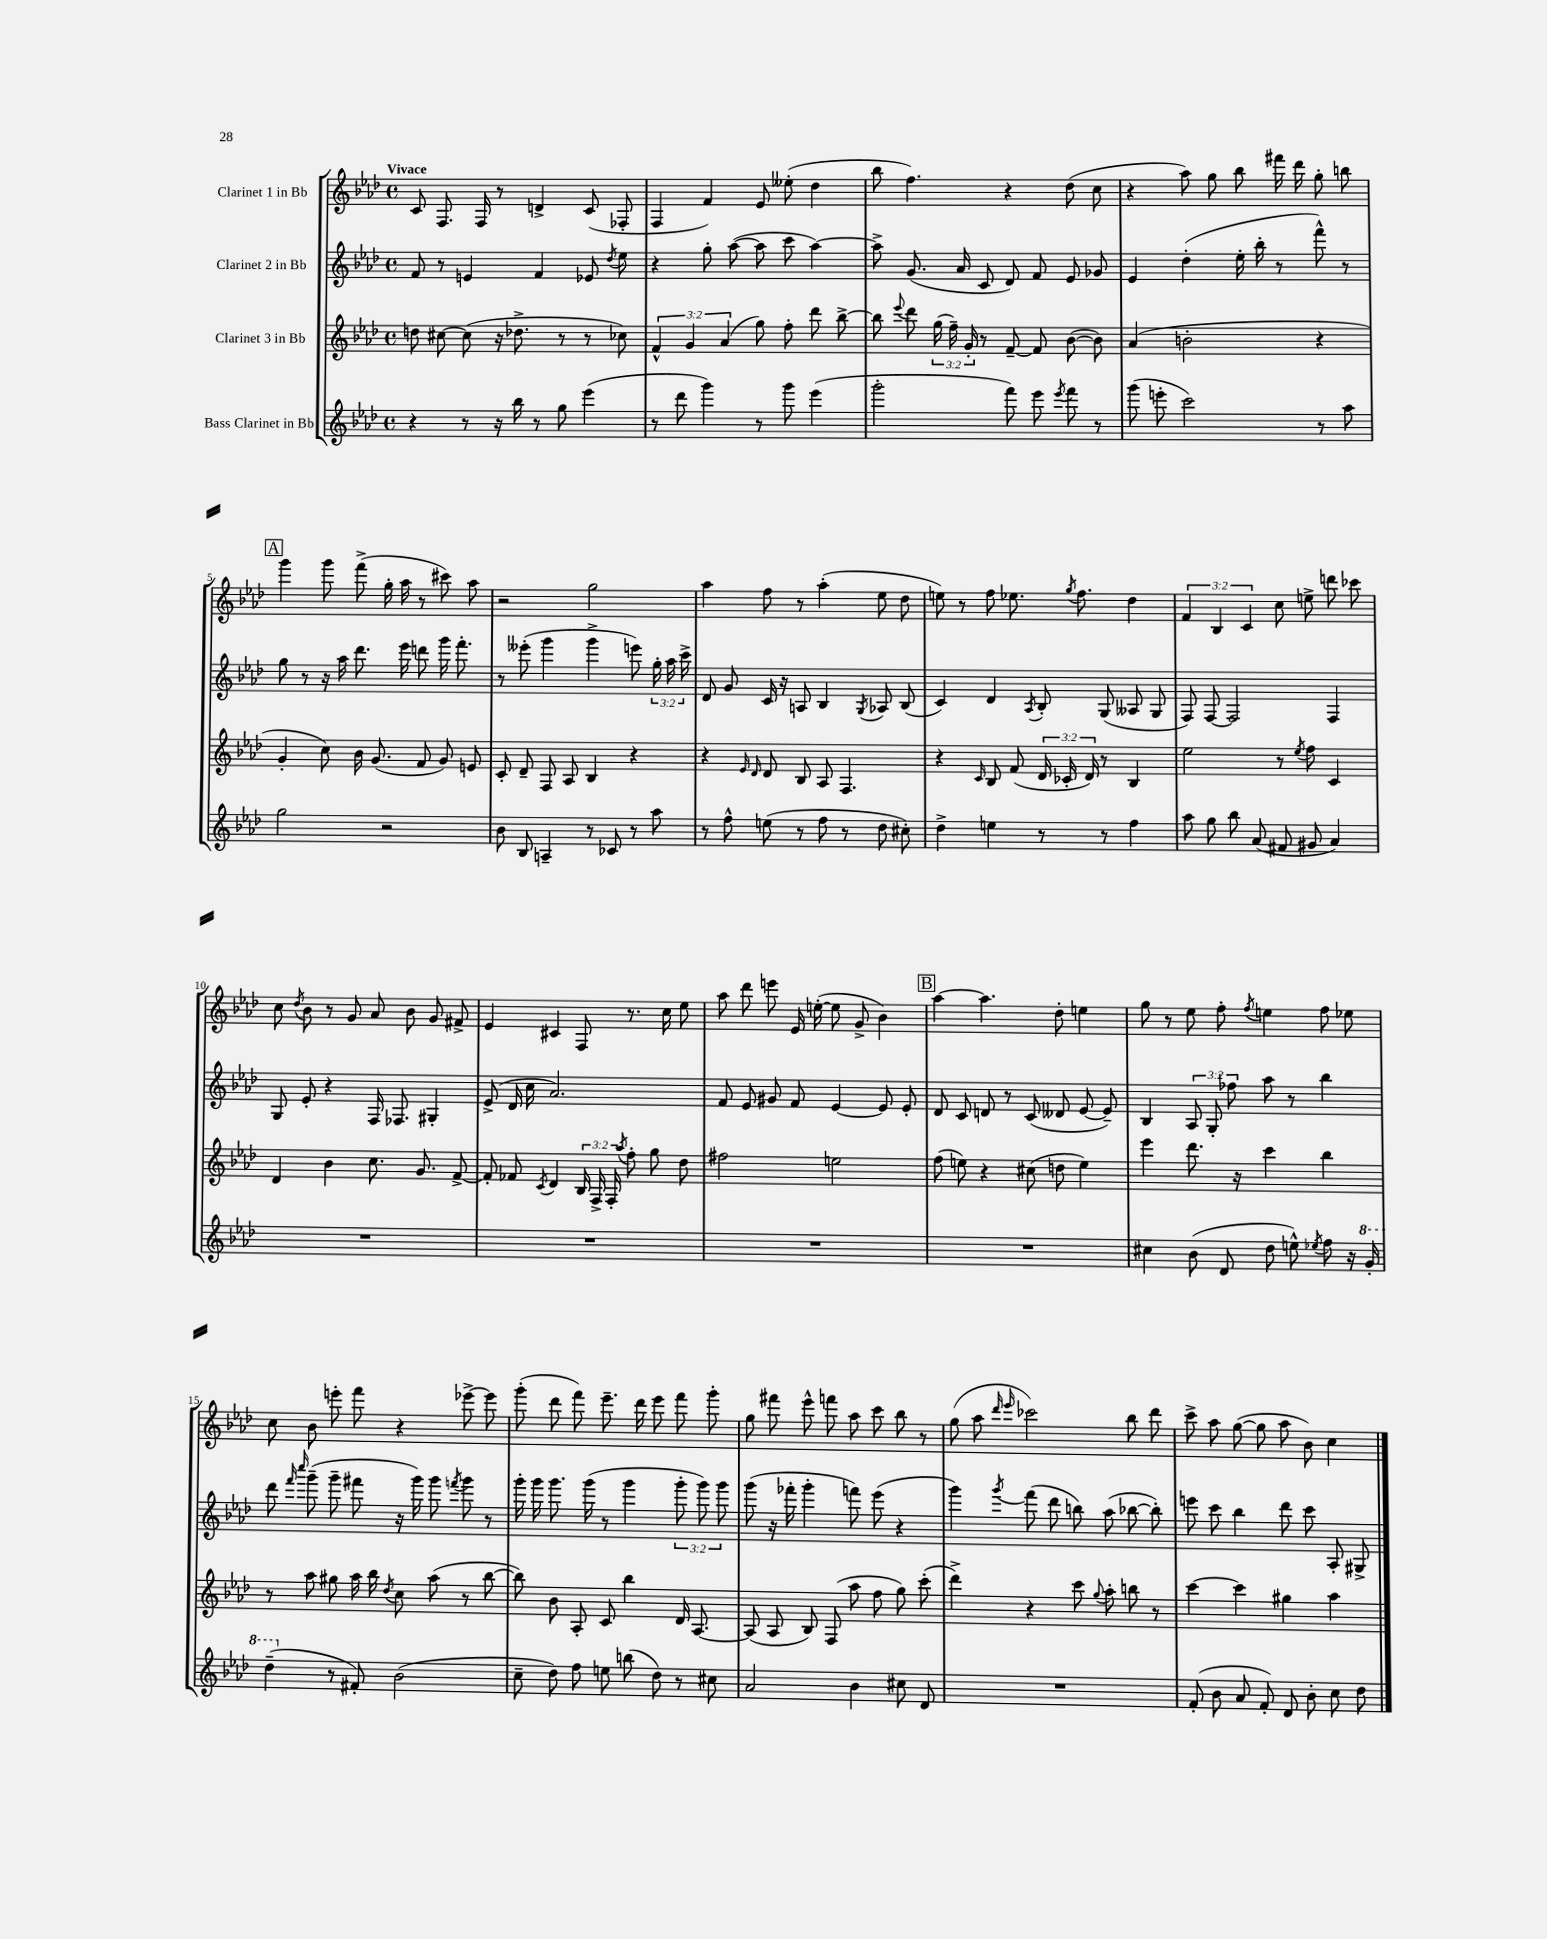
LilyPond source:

<<
\new StaffGroup <<
\new Staff = "s0" \with { instrumentName = "Clarinet 1 in Bb" } {
    \clef treble \key aes \major \defaultTimeSignature \time 4/4 \override Staff.TupletNumber.text = #tuplet-number::calc-fraction-text \tempo "Vivace"
    \autoBeamOff c'8 f8. f16 r8 d'4-> c'8( fes8-. |
    f4 f'4) ees'8 eeses''8-.( des''4 |
    bes''8 f''4.) r4 des''8( c''8 |
    r4 aes''8) g''8 bes''8 fis'''16 des'''16 g''8-. b''8 |
    \mark \markup { \box "A" } g'''4 g'''8 f'''8->( g''16-. aes''16 r8 cis'''8) aes''8 |
    r2 g''2 |
    aes''4 f''8 r8 aes''4-.( ees''8 des''8 |
    e''8) r8 f''8 ees''8. \acciaccatura { g''8 } f''8. des''4 |
    \tuplet 3/2 { f'4 bes4 c'4 } c''8 e''8-> d'''8 ces'''8 |
    c''8 \acciaccatura { des''8 } bes'8 r8 g'8 aes'8 bes'8 g'8 fis'8-> |
    ees'4 cis'4 f8 r8. c''16 ees''8 |
    aes''8 des'''8 e'''8 ees'16 e''16~-.( e''8 g'8-> bes'4) |
    \mark \markup { \box "B" } aes''4~ aes''4. des''8-. e''4 |
    g''8 r8 ees''8 f''8-. \acciaccatura { f''8 } e''4 f''8 ees''8 |
    c''8 bes'8 e'''8-. f'''8 r4 ees'''8~-> ees'''8 |
    g'''8-.( des'''8 f'''8) ees'''8.-- des'''16 ees'''8 f'''8 g'''8-. |
    g''8 fis'''8 ees'''8-^ f'''8 aes''8 c'''8 bes''8 r8 |
    g''8( aes''8 \grace { des'''16 ees'''16 } ces'''2) bes''8 des'''8 |
    c'''8-> aes''8 g''8~( g''8 aes''8 bes'8) c''4 \bar "|." |
}
\new Staff = "s1" \with { instrumentName = "Clarinet 2 in Bb" } {
    \clef treble \key aes \major \defaultTimeSignature \time 4/4 \override Staff.TupletNumber.text = #tuplet-number::calc-fraction-text
    \autoBeamOff f'8 r8 e'4 f'4 ees'8 \acciaccatura { des''8 } ees''8 |
    r4 g''8-. aes''8~( aes''8 c'''8 aes''4~) |
    aes''8-> g'8.( aes'16 c'8 des'8) f'8 ees'8 ges'8 |
    ees'4 des''4-.( ees''16-. bes''16-. r8 f'''8-^) r8 |
    \mark \markup { \box "A" } g''8 r8 r16 aes''16 des'''8. ees'''16 d'''8 g'''16 f'''8.-. |
    r8 eeses'''8-.( g'''4 g'''4-> e'''8) \tuplet 3/2 { g''16-. aes''16 c'''16-> } |
    des'8 g'8 c'16 r16 a8 bes4 \acciaccatura { g8 } aes8 bes8( |
    c'4) des'4 \acciaccatura { aes8 } bes8-. g8( aeses8 g8 |
    f8) f8~ f2 f4 |
    g8 ees'8-. r4 f16 fes8. gis4-. |
    ees'8->( des'16 c''16 aes'2.) |
    f'8 ees'8 gis'8 f'8 ees'4~ ees'8 ees'8-. |
    \mark \markup { \box "B" } des'8 c'8 d'8 r8 c'8( deses'8 ees'8~ ees'8--) |
    bes4 \tuplet 3/2 { aes8 g8-. fes''8 } aes''8 r8 bes''4 |
    des'''8 \grace { f'''16 c''''16 } g'''8--( g'''8-- fis'''8 r16 g'''16) g'''8 \acciaccatura { f'''8 } g'''8 r8 |
    g'''16-. g'''16 g'''8. g'''16( r8 g'''4 \tuplet 3/2 { g'''8-. g'''8) g'''8 } |
    g'''8( r16 fes'''16-. g'''4-. f'''8) ees'''8( r4 |
    g'''4) \acciaccatura { g'''8 } f'''8( des'''8 b''8) aes''8( bes''8~ bes''8-.) |
    e'''8 c'''8 bes''4 des'''8 c'''8 aes8-. gis8-> \bar "|." |
}
\new Staff = "s2" \with { instrumentName = "Clarinet 3 in Bb" } {
    \clef treble \key aes \major \defaultTimeSignature \time 4/4 \override Staff.TupletNumber.text = #tuplet-number::calc-fraction-text
    \autoBeamOff d''8 cis''8~ cis''8( r16 des''8.-> r8 r8 ces''8) |
    \tuplet 3/2 { f'4-^ g'4 aes'4( } g''8) f''8-. des'''8 bes''8~-> |
    bes''8 \appoggiatura { ees'''8 } des'''8 \tuplet 3/2 { g''16( f''16--) g'16-. } r8 f'8~-- f'8 bes'8~( bes'8) |
    aes'4( b'2-. r4 |
    \mark \markup { \box "A" } g'4-. c''8) bes'16 g'8.( f'8 g'8) e'8 |
    c'8-. des'8-- f8 aes8 bes4 r4 |
    r4 \grace { ees'16 des'16 } des'8 bes8 aes8 f4. |
    r4 \grace { c'16 } bes8 f'8( \tuplet 3/2 { des'16 ces'16-. des'16) } r8 bes4 |
    ees''2 r8 \acciaccatura { ees''8 } f''8 c'4 |
    des'4 bes'4 c''8. g'8. f'8~-> |
    f'8-. fes'8 \acciaccatura { c'8 } des'4 \tuplet 3/2 { bes16 f16-> f16-. } \acciaccatura { aes''8 } f''8-. g''8 des''8 |
    fis''2 e''2 |
    \mark \markup { \box "B" } f''8( e''8) r4 cis''8( d''8 e''4) |
    ees'''4 des'''8. r16 c'''4 bes''4 |
    r8 aes''8 gis''8 aes''16 bes''16 \acciaccatura { des''8 } c''8 aes''8( r8 bes''8~ |
    bes''8) bes'8 aes8-. c'8 bes''4 des'16 aes8.~ |
    aes8( aes8 bes8) f8( aes''8 f''8 g''8) c'''8-.( |
    des'''4->) r4 c'''8 \appoggiatura { g''8 } aes''8-. b''8 r8 |
    c'''4~ c'''4 gis''4 aes''4 \bar "|." |
}
\new Staff = "s3" \with { instrumentName = "Bass Clarinet in Bb" } {
    \clef treble \key aes \major \defaultTimeSignature \time 4/4
    \autoBeamOff r4 r8 r16 bes''16 r8 g''8 ees'''4( |
    r8 des'''8 g'''4) r8 g'''8 ees'''4( |
    g'''2-. f'''8) ees'''8 \acciaccatura { ees'''8 } f'''8 r8 |
    g'''8( e'''8-. c'''2) r8 aes''8 |
    \mark \markup { \box "A" } g''2 r2 |
    bes'8 bes8 a4-- r8 ces'8 r8 aes''8 |
    r8 f''8-^ e''8( r8 f''8 r8 des''8 cis''8-.) |
    des''4-> e''4 r8 r8 f''4 |
    aes''8 g''8 bes''8 aes'8( fis'8 gis'8 aes'4) |
    R1 |
    R1 |
    R1 |
    \mark \markup { \box "B" } R1 |
    cis''4 bes'8( des'8 des''8 e''8-^) \acciaccatura { ees''8 } f''8 r16 \ottava #1 g''16-. |
    des'''4--( \ottava #0 r8 fis'8-.) bes'2( |
    c''8-- des''8) f''8 e''8 b''8( des''8) r8 cis''8 |
    aes'2 bes'4 cis''8 des'8 |
    R1 |
    f'8-.( bes'8 aes'8 f'8-.) des'8 bes'8-. c''8 des''8 \bar "|." |
}
>>
>>
